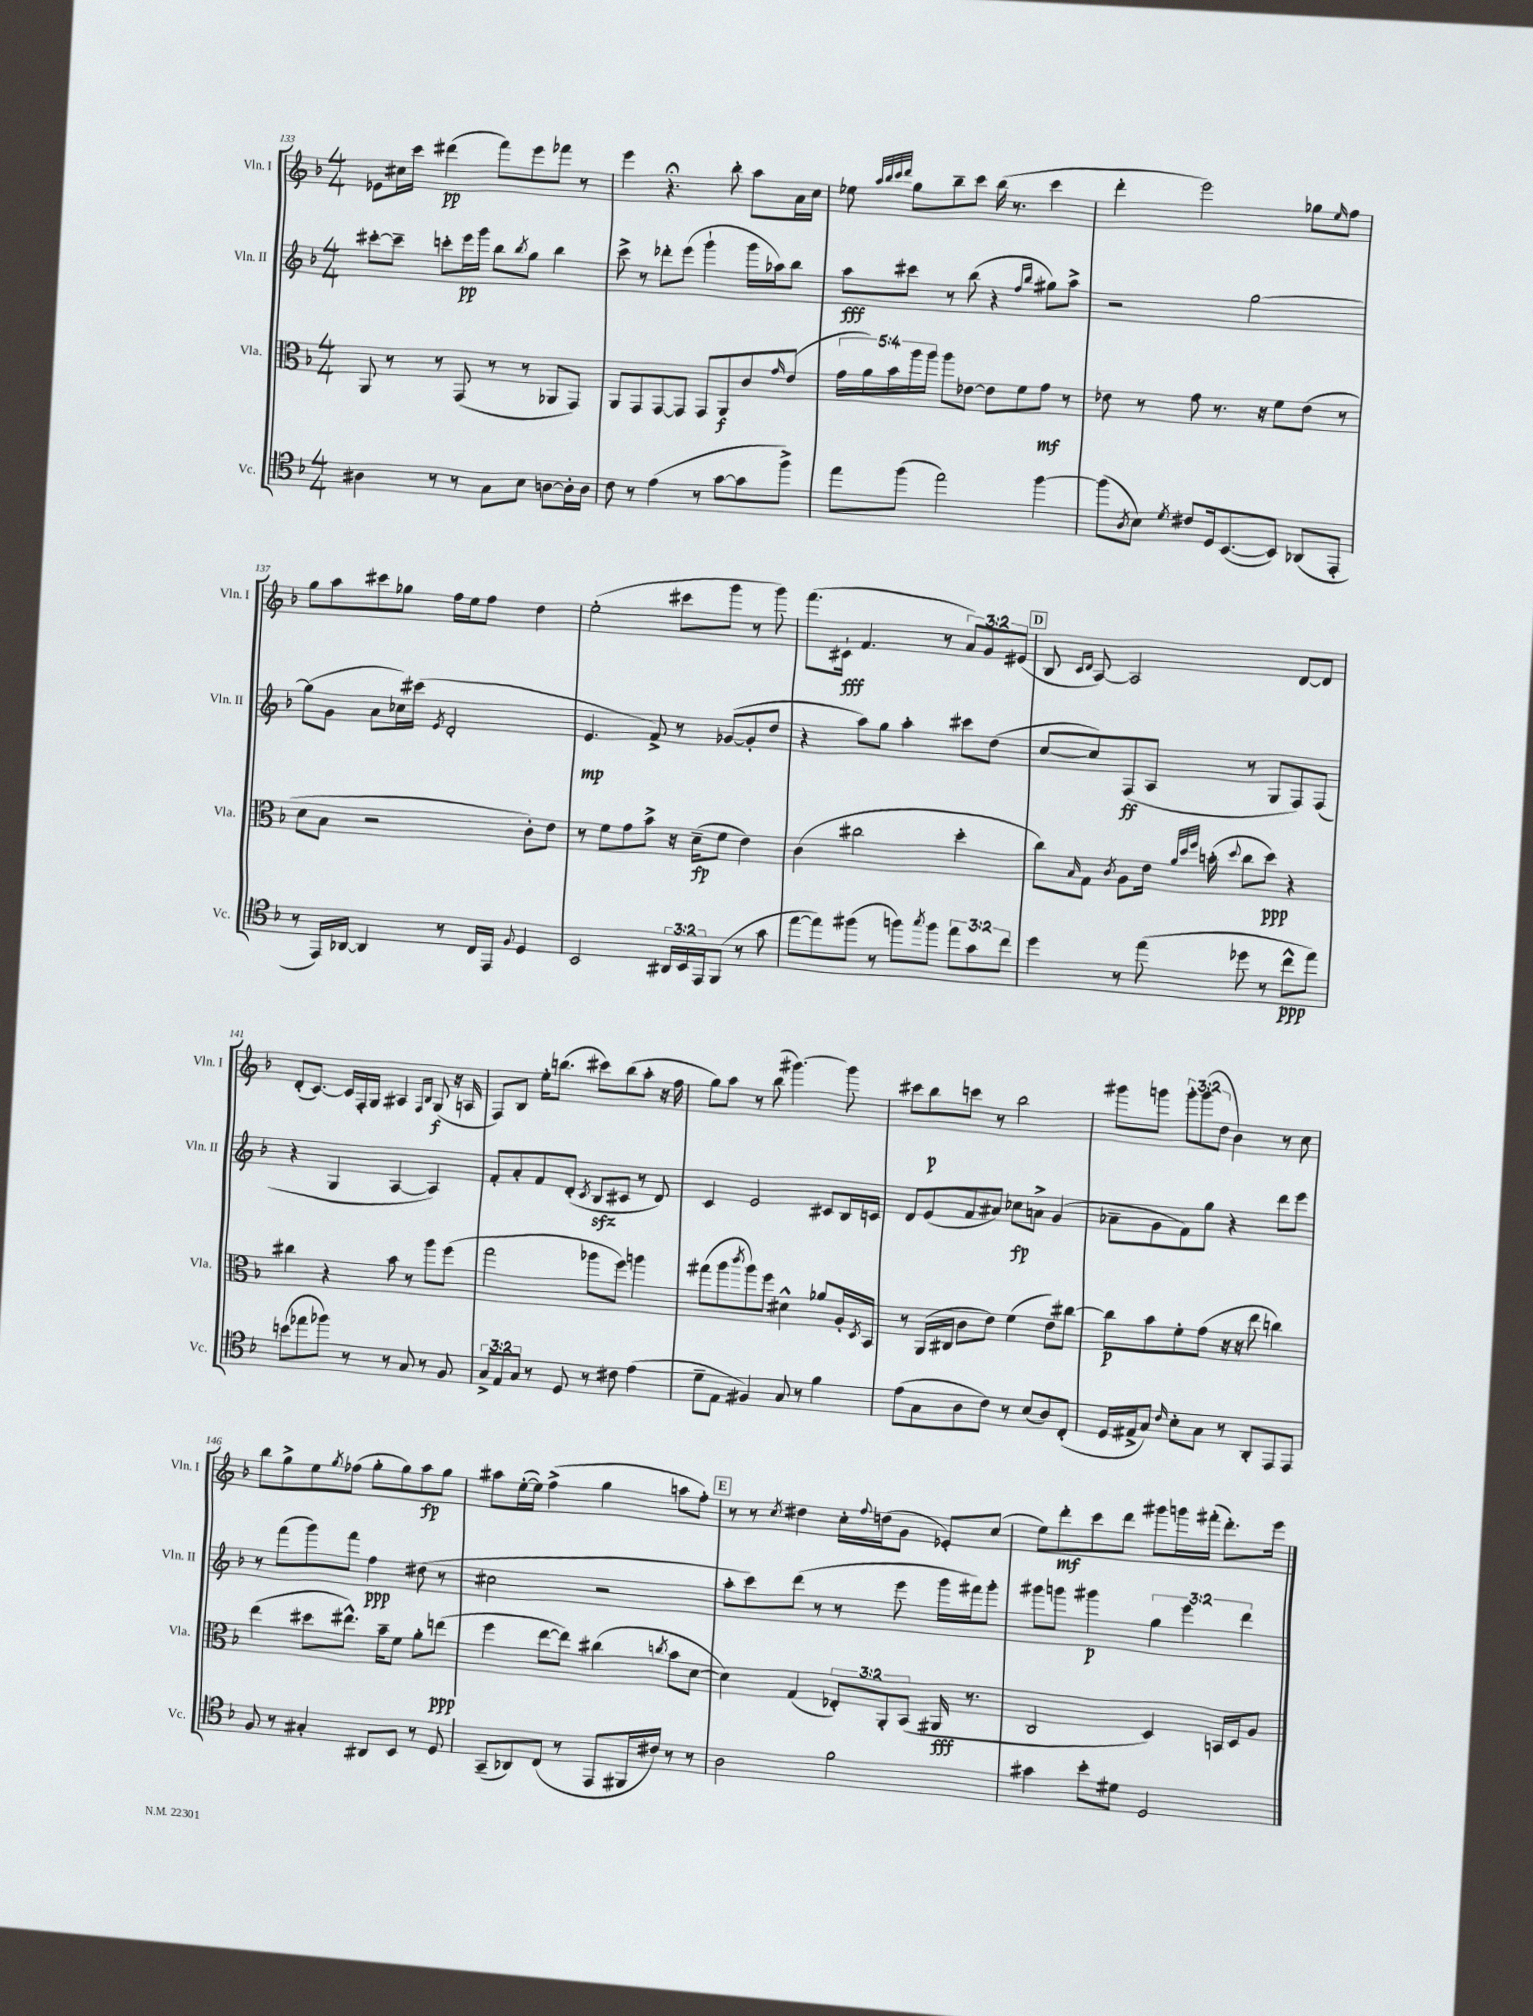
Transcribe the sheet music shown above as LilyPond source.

<<
\new StaffGroup <<
\new Staff = "s0" \with { instrumentName = "Vln. I" shortInstrumentName = "Vln. I" } {
    \clef treble \key f \major \numericTimeSignature \time 4/4 \override Staff.TupletNumber.text = #tuplet-number::calc-fraction-text
    ees'8 cis''16 c'''16 dis'''4\pp( f'''8) e'''8 fes'''8 r8 |
    e'''4 r4.\fermata bes''8-. a''8 a'16 c''16 |
    ees''8 \grace { a''32 bes''32 c'''32 d'''32 } g''8 bes''8-- c'''8 bes''16( r8. c'''4 |
    d'''4-. e'''2) ges''8 \grace { e''16 } f''8 |
    g''8 a''8 cis'''8 ges''8 f''16 e''16 f''8 d''4 |
    e''2-.( cis'''8 g'''8 r8 g'''8) |
    f'''8.( cis'16-!\fff f'4. r8 \tuplet 3/2 { a'8) g'8 eis'8( } |
    \mark \markup { \box "D" } bes8 \grace { c'16 d'16 } a8~) a2 d'8~ d'8 |
    d'8-.( c'8.~) c'16 f16-. g16 ais4 \grace { f16 bes16 } g8\f( r16 a16 |
    f8) bes8 e''16-. b''8.( cis'''8) b''8( a''8-. r16 f''16 |
    g''8) a''8 r8 bes''8( gis'''4.~) gis'''8 |
    cis'''8 bes''8\p c'''8 r8 bes''2 |
    gis'''8 g'''8 \tuplet 3/2 { g'''8-. g'''8( d''8 } bes'4) r8 c''8 |
    bes''8 g''8-> e''8 \acciaccatura { g''8 } fes''8( g''8-. g''8) a''8\fp g''8 |
    ais''8 e''16~-.( e''16) f''4->( g''4 a''8 f''8-.) |
    \mark \markup { \box "E" } r8 r8 \acciaccatura { c''8 } dis''4 c''16-. \appoggiatura { f''8 } d''16( g'8 ees'8-.) c''8( |
    e''8) d'''8-.\mf c'''8 d'''8 gis'''8 g'''16 fis'''16-.( d'''8.-.) e'''16 \bar "|." |
}
\new Staff = "s1" \with { instrumentName = "Vln. II" shortInstrumentName = "Vln. II" } {
    \clef treble \key f \major \numericTimeSignature \time 4/4 \override Staff.TupletNumber.text = #tuplet-number::calc-fraction-text
    cis'''8~-. cis'''8-- c'''8-. e'''16\pp g'''16 bes''8 \acciaccatura { bes''8 } g''8 bes''4 |
    c'''8-> r8 des'''8-. e'''8( g'''4-! g'''16 aes''16) bes''8 |
    a''8\fff cis'''8 r8 bes''8( r4 \grace { f''16 bes''16 } gis''8) a''8-> |
    r2 g''2~ |
    g''8( g'8 a'8 ces''16) cis'''16( \acciaccatura { e'8 } d'2-. |
    e'4.\mp f'8->) r8 ges'8~( ges'8-. d''8 |
    r4 a''8) g''8 a''4-. cis'''8 d''8( |
    \mark \markup { \box "D" } c''8~ c''8) f8\ff( a8 r8 g8 f8) f8( |
    r4 g4 a4~ a4) |
    f'8-. a'8-. f'8 d'8-.( \acciaccatura { c'8 } bes8\sfz cis'8 r8 d'8) |
    c'4 e'2 cis'8 bes16 c'16 |
    d'8 e'8( f'8 ais'8) ces''8\fp a'8-> g'4( |
    aes'8-- g'8 f'8) g''8 r4 d'''8 e'''8 |
    r8 f'''8( g'''8) f'''8 f''4\ppp dis''8( r8 |
    cis''2 r2 |
    \mark \markup { \box "E" } a''8-. c'''8) d'''8( r8 r8 e'''8 g'''16 fis'''16) g'''8-. |
    gis'''8 g'''8 gis'''4\p \tuplet 3/2 { g''4 e'''4 d'''4 } \bar "|." |
}
\new Staff = "s2" \with { instrumentName = "Vla." shortInstrumentName = "Vla." } {
    \clef alto \key f \major \numericTimeSignature \time 4/4 \override Staff.TupletNumber.text = #tuplet-number::calc-fraction-text
    a,8 r8 r8 g,8( r8 r8 aes,8 g,8) |
    a,8 g,8 g,8~ g,8 g,8 a,8\f c'8 \grace { g'16 } e'8( |
    \tuplet 5/4 { g'16 a'16) bes'16 a''16 a''16 } a''8 ees'8~ ees'8 f'8 g'8\mf r8 |
    ees'8 r8 g'8 r8. r16 f'8 ees'8( r8 |
    d'8 bes8 r2 c'8-.) e'8 |
    r8 f'8 g'8 bes'8-> r16 d'16--\fp( f'8 e'4) |
    c'4( cis''2 d''4-. |
    \mark \markup { \box "D" } c''8) \grace { bes16 } g8 \acciaccatura { c'8 } a8 e'16 \grace { a'32 d''32 f''32 } b'16-.( \appoggiatura { d''8 } c''8 d''8\ppp) r4 |
    cis''4 r4 bes'8 r8 a''8 f''8( |
    g''2 aes''8 f''8) a''4 |
    gis''8( a''8 \acciaccatura { c'''8 } a''8) f''8 dis'4-^ aes'8 a16-. \acciaccatura { d8 } bes,16 |
    r8 a,16( cis16 c'8 e'8) f'4( e'8) cis''8~ |
    cis''8\p bes'8 f'8-. g'8( r16 r16 e''8 c''4) |
    e''4( dis''8 eis''8.-^) bes'16-- f'8 a'8-. e''8\ppp( |
    f''4 e''8~ e''8) cis''4( \acciaccatura { c''8 } bes'8 d'8~ |
    \mark \markup { \box "E" } d'4) g4( \tuplet 3/2 { ees8-.) a,8-. bes,8( } ais,16\fff r8. |
    c2 d4) b,16 d16 a8 \bar "|." |
}
\new Staff = "s3" \with { instrumentName = "Vc." shortInstrumentName = "Vc." } {
    \clef tenor \key f \major \numericTimeSignature \time 4/4 \override Staff.TupletNumber.text = #tuplet-number::calc-fraction-text
    ais4 r8 r8 g8 bes8 a8~ a16-. a16 |
    c'8 r8 e'4( r8 g'8~ g'8 f''8->) |
    e''8 f''8( e''2) f''4~ |
    f''8( \acciaccatura { a8 } bes8) \acciaccatura { d'8 } cis'8 d16 bes,8.~( bes,8) aes,8( e,8-. |
    r8 e,16) aes,16~ aes,4 r8 c16 e,16 \appoggiatura { f8 } d4 |
    bes,2 \tuplet 3/2 { ais,16 bes,16 e,16 } f,8( r8 g'8 |
    e''8~ e''8) fis''8( r8 f''8) \acciaccatura { g''8 } f''8 \tuplet 3/2 { e''8 g'8 c''8 } |
    \mark \markup { \box "D" } d''4 r8 e''8( des''8 r8 c''8-^\ppp e''8) |
    b'8( ees''8 fes''8) r8 r8 g8 r8 f8 |
    \tuplet 3/2 { g8-> e8 g8 } r8 d8 r8 cis'8 e'4( |
    d'8-- e8 fis4) g8 r8 f'4 |
    e'8( g8 a8 c'8) r8 bes8( a8) c8-.( |
    d16 eis16-> g8) \grace { c'16 } bes8-. g8 r8 a,8-. e,8 e,8 |
    f8 r8 gis4-. ais,8 bes,8 r8 d8 |
    g,8--( aes,8) c8( r8 e,8 fis,16 cis'16) r8 r8 |
    \mark \markup { \box "E" } a2 f'2 |
    gis'4 bes'8-. dis'8 d2 \bar "|." |
}
>>
>>
\layout { \context { \Score currentBarNumber = #133 } }
